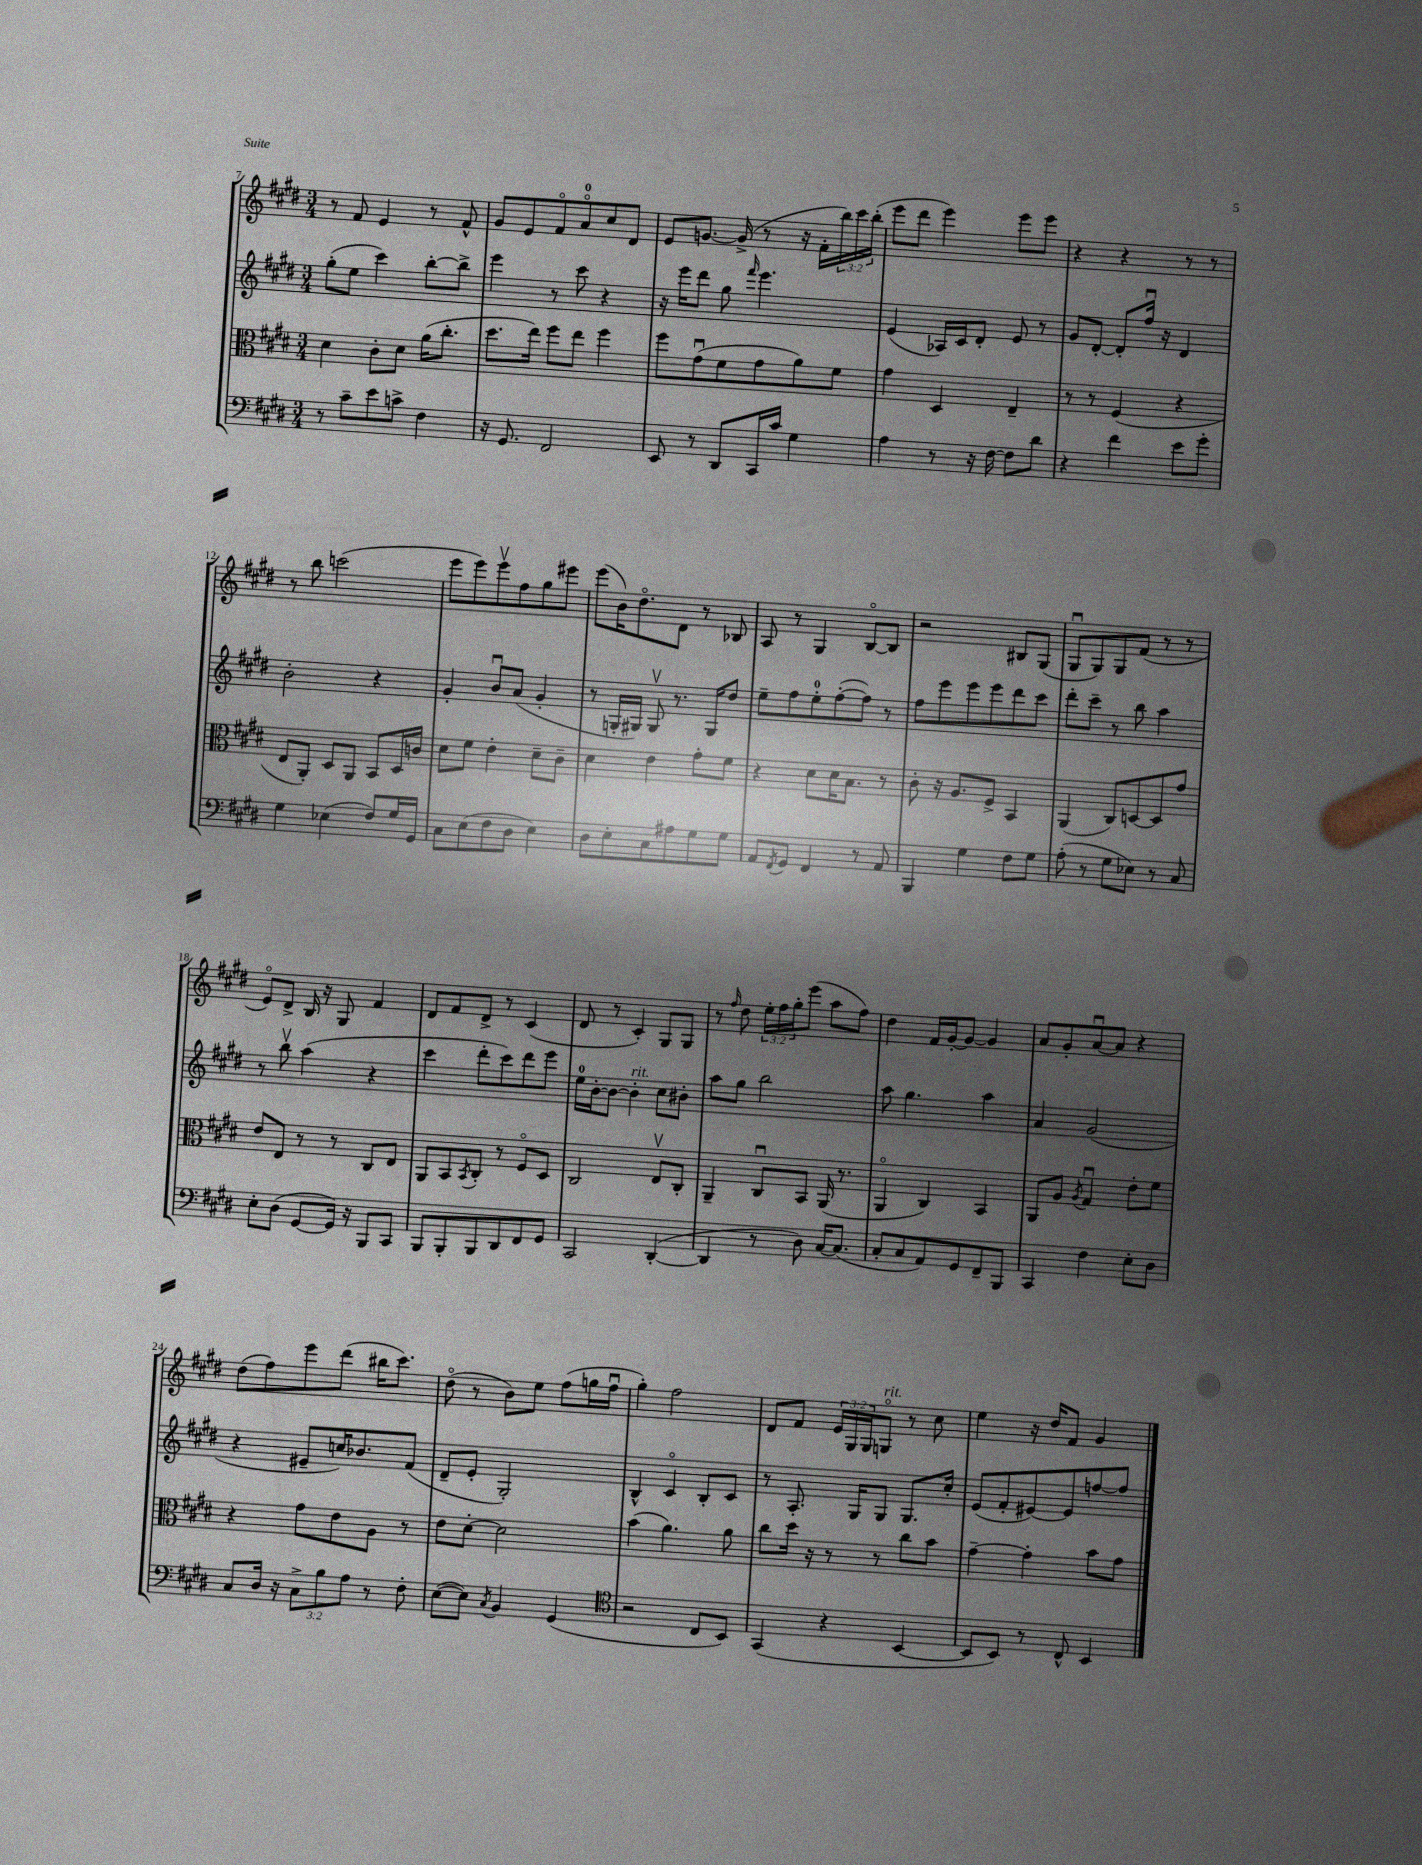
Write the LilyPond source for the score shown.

<<
\new StaffGroup <<
\new Staff = "s0" {
    \clef treble \key e \major \numericTimeSignature \time 3/4 \override Staff.TupletNumber.text = #tuplet-number::calc-fraction-text
    r8 fis'8 e'4 r8 fis'8-^ |
    gis'8 e'8 fis'8\flageolet a'8-0\flageolet cis''8 dis'8 |
    e'8 g'8.~ g'16->( r8 r16 fis'16-. \tuplet 3/2 { b''16) cis'''16 b''16-.( } |
    e'''8 dis'''8 e'''4) e'''8 e'''8 |
    r4 r4 r8 r8 |
    r8 b''8 c'''2( |
    e'''8 e'''8) e'''8\upbow fis''8 gis''8 eis'''8 |
    e'''8( b'16) dis''8.\flageolet dis'8 r8 bes8 |
    a8 r8 gis4 b8~\flageolet b8 |
    r2 bis8 gis8( |
    gis8\downbow gis8) gis8 fis'8( r8 r8 |
    e'8\flageolet) dis'8-> b16 r16 gis8 fis'4 |
    dis'8 fis'8 dis'8-> r8 cis'4( |
    dis'8 r8 cis'4-.) gis8 gis8 |
    r8 \grace { fis''16 } dis''8 \tuplet 3/2 { e''16-. fis''16 gis''16-. } e'''8( a''8 fis''8) |
    dis''4 fis'16 gis'16~-. gis'8~ gis'4 |
    a'8 gis'8-. a'8~\downbow a'8 r4 |
    dis''8( fis''8) e'''8 dis'''8( bis''16 cis'''8.) |
    dis''8\flageolet( r8 b'8) e''8 fis''8( g''16 fis''16\downbow |
    gis''4-.) fis''2 |
    dis'8 fis'8 \tuplet 3/2 { e'16 gis16 gis16 } g8\flageolet^\markup { \italic "rit." } r8 cis''8 |
    e''4 r16 dis''16 fis'8 gis'4 \bar "|." |
}
\new Staff = "s1" {
    \clef treble \key e \major \numericTimeSignature \time 3/4
    gis''8-.( e''8 cis'''4) b''8~-. b''8-> |
    e'''4 r8 cis'''8 r4 |
    r16 e'''16 dis'''8 gis''8 \grace { fis'''16 } e'''4. |
    e'4( aes16) cis'16 dis'8-. e'8 r8 |
    gis'8 dis'8~-. dis'8-. fis''16\downbow r16 dis'4 |
    b'2-. r4 |
    gis'4-. b'8\downbow a'8( gis'4-. |
    r8 g16-. gis16) gis8\upbow r8. gis16 dis''8 |
    e''8-- fis''8 e''8-0-. fis''8~-.( fis''8) r8 |
    fis''8 e'''8 e'''8 e'''8 dis'''8 cis'''8 |
    dis'''8-. cis'''8-- r8 b''8 a''4 |
    r8 b''8\upbow a''4( r4 |
    cis'''4 dis'''8-. cis'''8) dis'''8 e'''8 |
    e''16-0 b'16~-. b'8~ b'4-.^\markup { \italic "rit." } cis''8 bis'8-. |
    a''8 gis''8 b''2 |
    a''8 gis''4. a''4 |
    a'4 gis'2( |
    r4 eis'8-- c''16) bes'8. fis'8( |
    dis'8-- e'8-. gis2-.) |
    b4-^ cis'4\flageolet b8-. cis'8 |
    r8 a8.-. gis16 gis8 gis8. cis''16-. |
    e'8( fis'8-. eis'8~) eis'8 f''8~ f''8 \bar "|." |
}
\new Staff = "s2" {
    \clef alto \key e \major \numericTimeSignature \time 3/4
    dis'4 cis'8-. dis'8 a'16( cis''8.-. |
    dis''8. e''16) fis''8 e''8 fis''4 |
    fis''8 gis'8\downbow( fis'8 gis'8 a'8) fis'8 |
    gis'4 dis4 e4-- |
    r8 r8 fis4( r4 |
    e8 a,8-.) dis8 a,8 b,8 dis16 c'16 |
    dis'8 fis'8 e'4-. dis'8-- cis'8-- |
    dis'4 e'4 gis'8-. fis'8 |
    r4 dis'8 dis'16 b8. r8 |
    cis'8-. r16 a8. fis8-> b,4 |
    a,4( cis8) d8~ d8 gis'8 |
    e'8 e8 r8 r8 cis8 e8 |
    a,8 b,8 \acciaccatura { b,8 } cis8-. r8 fis8\flageolet dis8 |
    cis2 e8\upbow cis8-. |
    a,4-- cis8\downbow b,8 a,16( r8. |
    a,4\flageolet cis4) b,4 |
    a,8 a8 \acciaccatura { a8 } gis4\downbow e'8-. fis'8 |
    r4 gis'8 e'8 a8 r8 |
    e'8 dis'8~-. dis'2 |
    b'4( a'4.) a'8 |
    cis''8 dis''16 r16 r8 r8 cis''8 b'8 |
    gis'4~-- gis'4-. b'8 gis'8 \bar "|." |
}
\new Staff = "s3" {
    \clef bass \key e \major \numericTimeSignature \time 3/4 \override Staff.TupletNumber.text = #tuplet-number::calc-fraction-text
    r8 cis'8-- e'8 c'8-> fis4 |
    r16 gis,8. fis,2 |
    e,8 r8 dis,8 cis,16 cis'16 gis4 |
    a4 r8 r16 fis16~ fis8 dis'8 |
    r4 fis'4 e'8 gis'8-. |
    gis4 ees4( fis8) gis16 gis,16 |
    cis8 e8( fis8 dis8 e4) |
    dis8 e8-. cis8 ais8 gis8 gis8 |
    a,8 \acciaccatura { fis,8 } gis,8 fis,4 r8 a,8 |
    b,,4 gis4 fis8 gis8 |
    a8-.( r8 gis8 ees8) r8 cis8 |
    e8-. dis8( gis,8~ gis,16) r16 b,,8 cis,8 |
    b,,8 b,,8-. b,,8 dis,8 fis,8 gis,8 |
    cis,2 dis,4~-.( |
    dis,4 r8 dis8) cis16~ cis8.( |
    cis8-. cis8 a,8) gis,8 fis,8-- b,,8 |
    cis,4 fis4 e8-. dis8 |
    cis8 dis16 r16 \tuplet 3/2 { cis8-> b8 a8 } r8 fis8-. |
    e8~( e8) \acciaccatura { cis8 } b,4 gis,4( |
    \clef tenor r2 cis8 b,8) |
    gis,4( r4 b,4~ |
    b,8 b,8) r8 cis8-^ b,4 \bar "|." |
}
>>
>>
\layout { \context { \Score currentBarNumber = #7 } }
